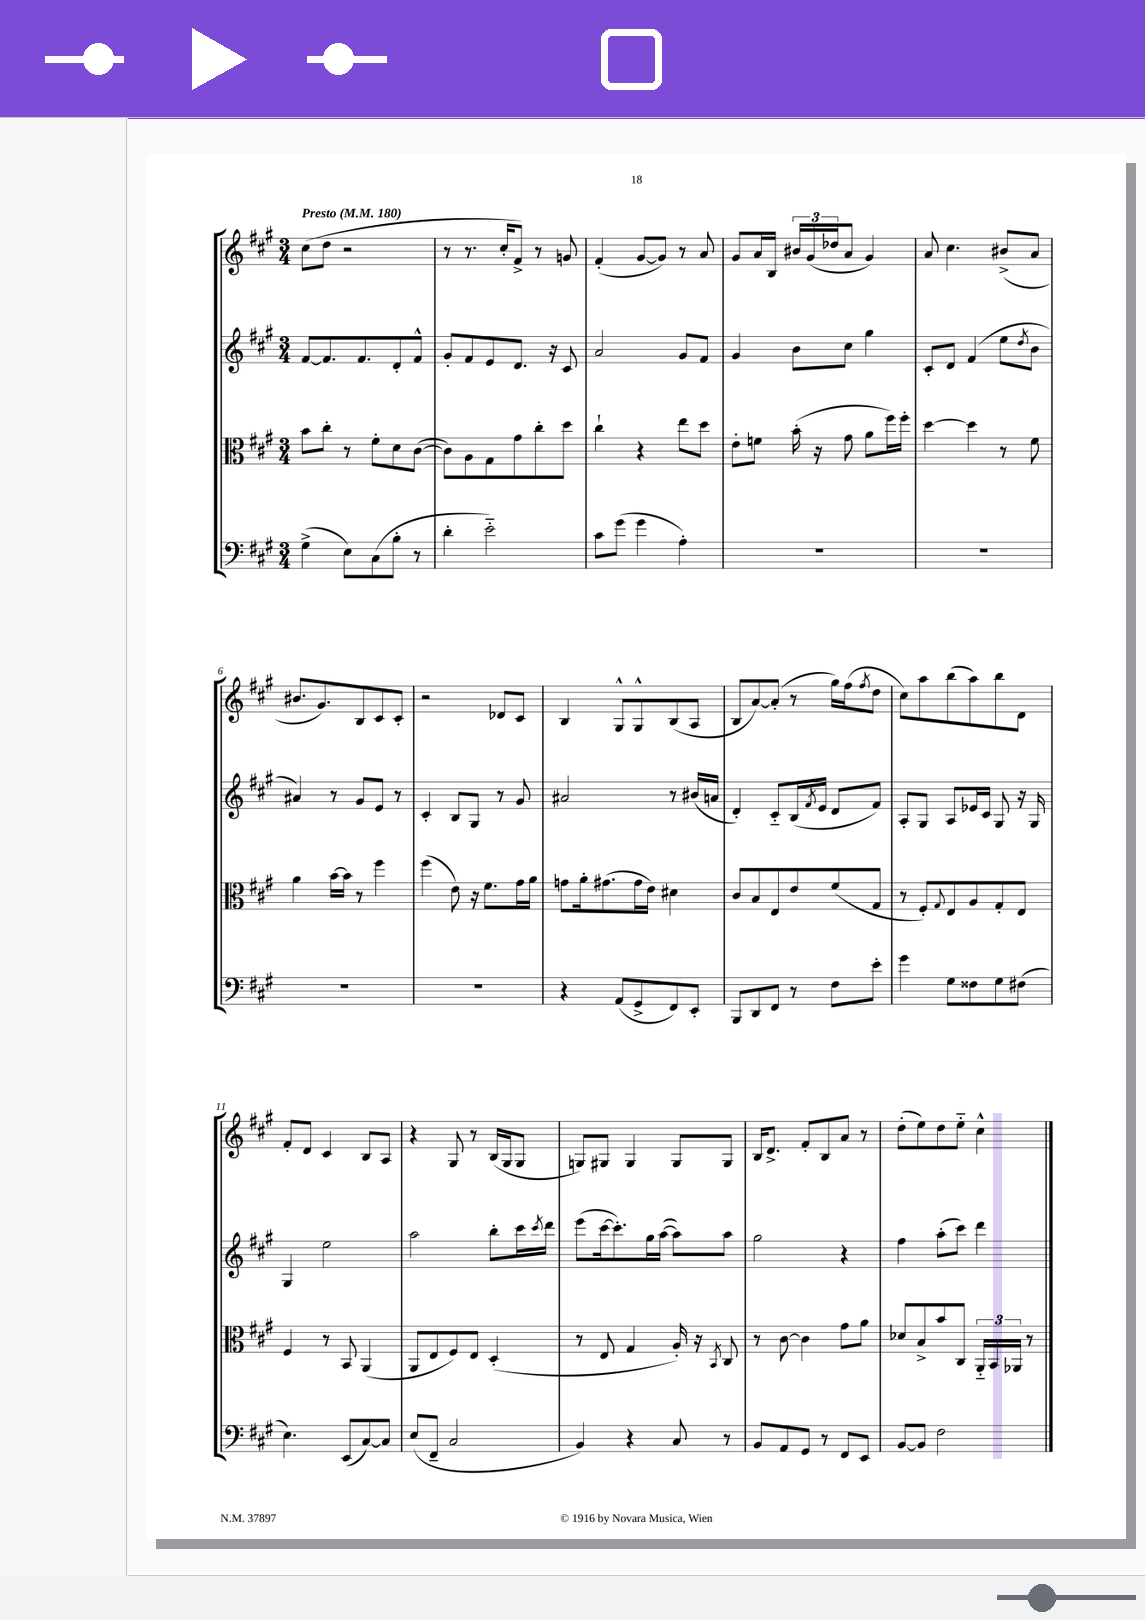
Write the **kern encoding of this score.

**kern	**kern	**kern	**kern
*part4	*part3	*part2	*part1
*staff4	*staff3	*staff2	*staff1
*clefF4	*clefC3	*clefG2	*clefG2
*k[f#c#g#]	*k[f#c#g#]	*k[f#c#g#]	*k[f#c#g#]
*M3/4	*M3/4	*M3/4	*M3/4
*MM180	*MM180	*MM180	*MM180
=1	=1	=1	=1
!	!	!	!LO:TX:a:B:t=Presto
(4G#^\	8b\L	[8f#/L	(8cc#\L
.	8cc#'\J	8.f#/]	8dd\J
8E\L)	8r	.	2r
.	.	8.f#/	.
(8C#\	8f#'\L	.	.
8B'\J	8d\	8d'/	.
8r	([8c#\J	8f#^^/J	.
=2	=2	=2	=2
4d'\	8c#\L])	8g#'/L	8r
.	8A\	8f#/	8.r
2e\)	8G#\	8e/	.
.	.	.	16cc#'/KL
.	8g#\	8.d/J	8f#^/J)
.	8cc#'\	.	8r
.	.	16r	.
.	8dd\J	8c#/	8gn/
=3	=3	=3	=3
8c#\L	4cc#`\	2a/	(4f#'/
(8g#\J	.	.	.
4g#\	4r	.	[8g#/L
.	.	.	8g#/J])
4A'\)	8ee\L	8g#/L	8r
.	8dd\J	8f#/J	8a/
=4	=4	=4	=4
2.r	8e'\L	4g#/	8g#/L
.	8fn\J	.	16a/L
.	.	.	16B/JJ
.	(16b'\	8b\L	24b#X/LL
.	.	.	(24g#/
.	16r	.	.
.	.	.	24dd-X/J
.	8g#\	8cc#\J	8a/J
.	8a\L	4gg#\	4g#/)
.	16ff#\L)	.	.
.	16ff#'\JJ	.	.
=5	=5	=5	=5
2.r	[4dd\	8c#'/L	8a/
.	.	8d/J	4.cc#\
.	4dd\]	(4f#/	.
.	8r	8ee\L	(8b#X^/L
.	.	8qdd/	.
.	8f#\	8b\J	8a/J
!!LO:LB:g=z
=6	=6	=6	=6
2.r	4a\	4a#X/)	8.b#X/L
.	.	.	8.g#/)
.	[16b\LL	8r	.
.	16b\JJ]	.	.
.	8r	8g#/L	8B/
.	4ff#\	8e/J	8c#/
.	.	8r	8c#'/J
=7	=7	=7	=7
2.r	(4ff#\	4c#'/	2r
.	8e\)	8B/L	.
.	16r	8G#/J	.
.	8.f#\L	.	.
.	.	8r	8d-X/L
.	16g#\L	8g#/	8c#/J
.	16a\JJ	.	.
=8	=8	=8	=8
4r	8gn\L	2a#X/	4B/
.	16a'\k	.	.
.	(8.g#X\	.	.
(8AA/L	.	.	8G#^^/L
8GG#^/	16g#\L	.	8G#^^/
.	16e\JJ)	.	.
8FF#/)	4d#X\	8r	(8B/
8EE'/J	.	(16b#X/LL	8A/J
.	.	16an/JJ	.
=9	=9	=9	=9
8BBB/L	8c#/L	4d'/)	8B/L
8DD/	8B/	.	[8a/)
8FF#/J	8E/	8c#/L	(8a'/J]
8r	8e/	(16B/L	8r
.	.	8qf#/	.
.	.	16e/JJ	.
8F#\L	(8f#/	8d/L	16gg#\LL)
.	.	.	(16ff#\J
.	.	.	8qff#/
8e'\J	8G#/J	8f#/J)	8dd\J
=10	=10	=10	=10
4g#\	8r	8A'/L	8cc#\L)
.	8F#'/L)	8G#/J	8aa\
.	8qqG#/	.	.
8G#\L	8E/	8A/L	(8bb\
8F##X\	8A/	16e-X/L	8aa\)
.	.	16c#/JJ	.
8G#\	8G#'/	8G#/	8bb\
(8F#X\J	8E/J	16r	8d\J
.	.	16G#/	.
!!LO:LB:g=z
=11	=11	=11	=11
4.E\)	4F#/	4G#/	8f#'/L
.	.	.	8d/J
.	8r	2ee\	4c#/
(8EE/L	8BB/	.	.
[8C#/)	(4AA/	.	8B/L
8C#/J]	.	.	8A/J
=12	=12	=12	=12
(8E/L	8AA/L	2aa\	4r
8FF#~/J	8E/	.	.
2C#/	8F#/)	.	8G#/
.	8E/J	.	8r
.	(4D'/	8bb'\L	(16B/LL
.	.	.	16G#/J
.	.	16ccc#\L	8G#/J
.	.	8qccc#/	.
.	.	16ddd\JJ	.
=13	=13	=13	=13
4BB/)	8r	(8eee\L	8Gn/L)
.	8E/	[16ccc#\k	8G#X/J
.	.	8.ccc#'\])	.
4r	4G#/	.	4G#/
.	.	16gg#\L	.
.	.	([16aa\JJ	.
8C#/	16A'/)	8aa\L])	8G#/L
.	16r	.	.
.	8qBB/	.	.
8r	8C#/	8aa\J	8G#/J
=14	=14	=14	=14
8BB/L	8r	2gg#\	16B/KL
.	.	.	8.d^/J
8AA/	[8c#\	.	.
8GG#/J	4c#\]	.	8f#'/L
8r	.	.	8B/
8FF#/L	8g#\L	4r	8a/J
8EE/J	8a\J	.	8r
=15	=15	=15	=15
[8BB/L	8d-X/L	4ff#\	(8dd'\L
8BB/J]	8B^/	.	8ee\)
2F#\	8b/	(8aa'\L	8dd\
.	8C#/J	8ccc#\J)	8ee\J
.	24AA/LL	4ddd\	4cc#^^\
.	24BB/	.	.
.	24AA-X/JJ	.	.
.	8r	.	.
==	==	==	==
*-	*-	*-	*-
